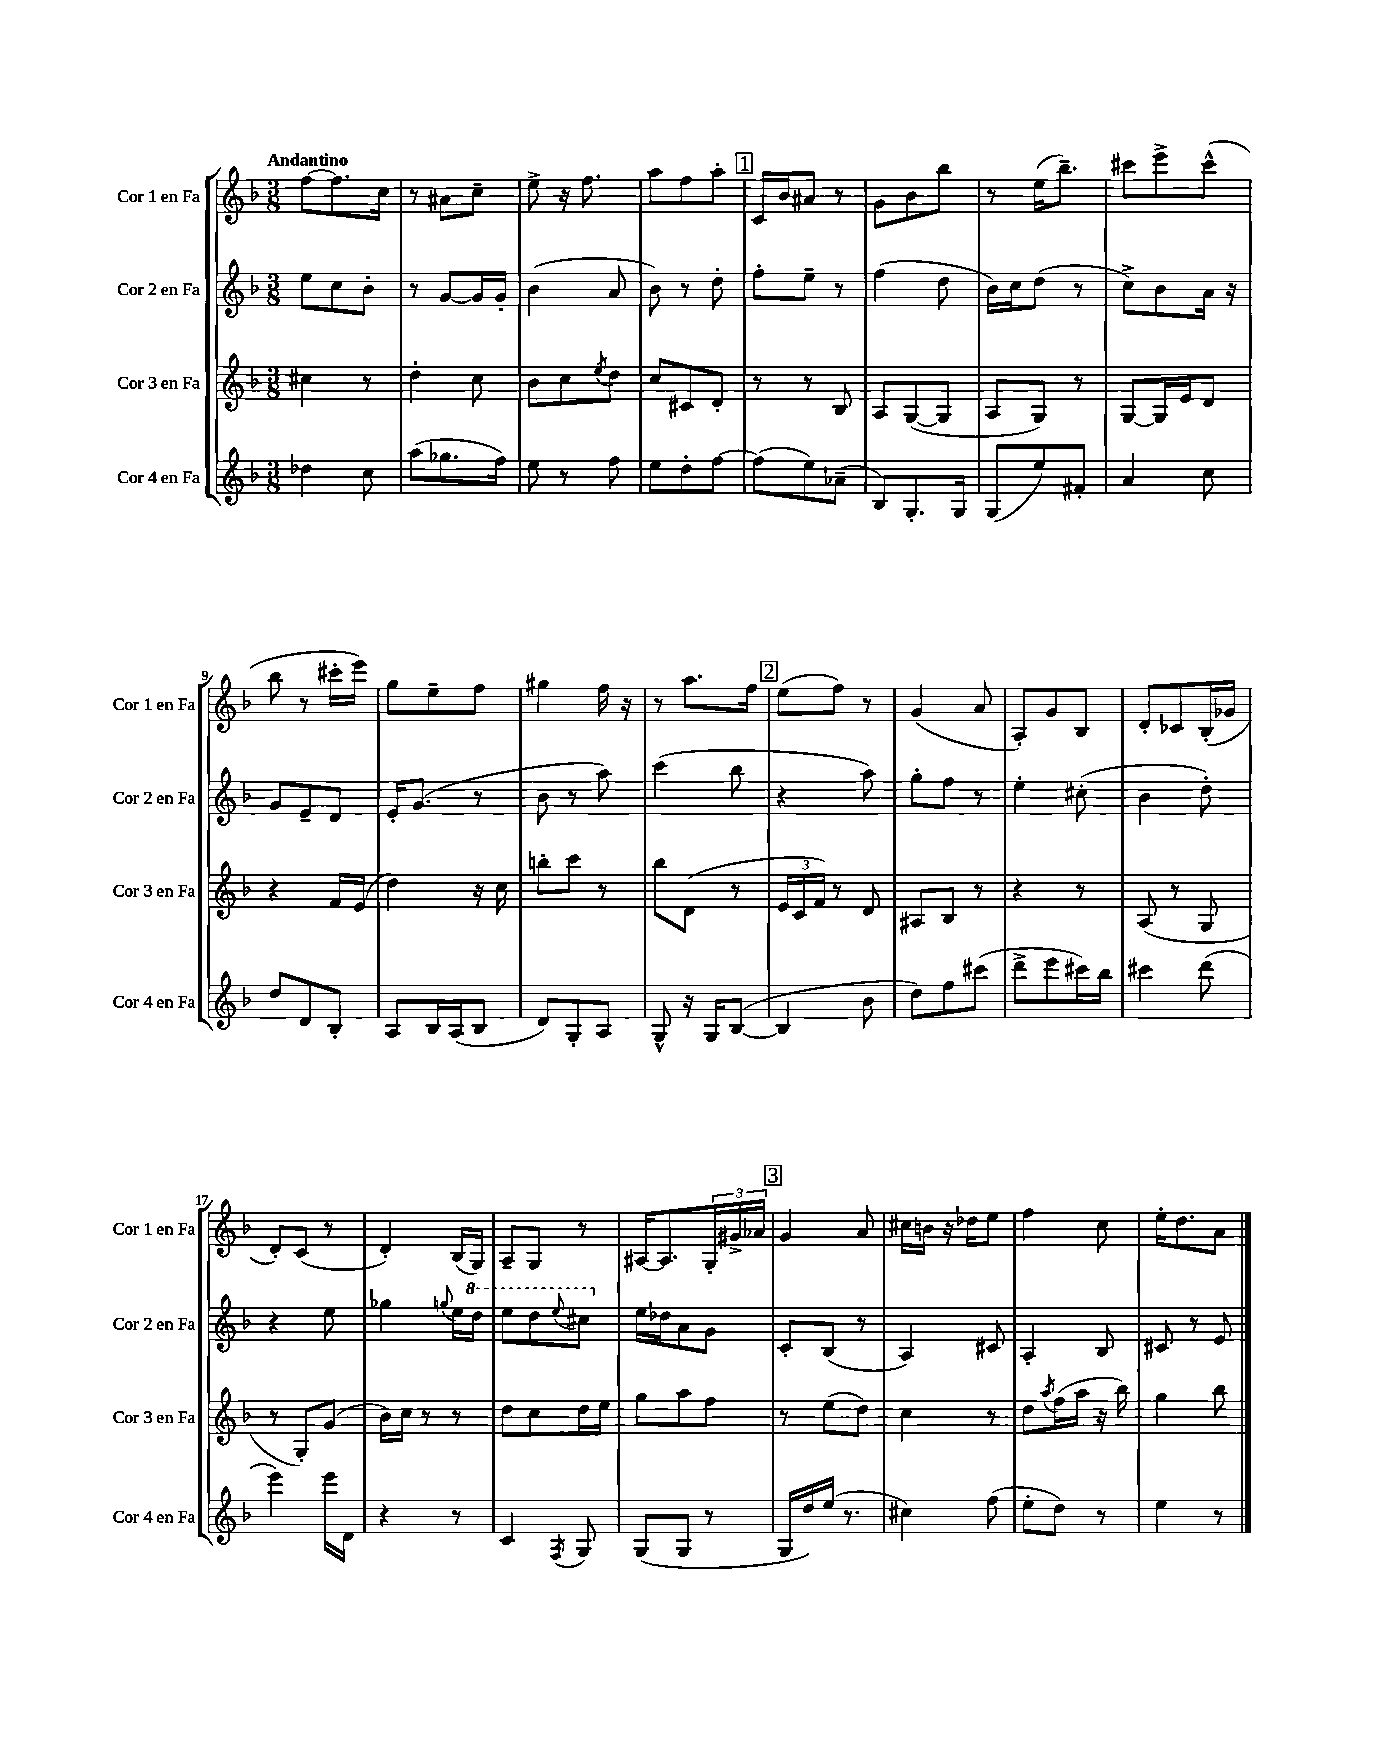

**kern	**kern	**kern	**kern
*staff4	*staff3	*staff2	*staff1
*clefG2	*clefG2	*clefG2	*clefG2
*k[b-]	*k[b-]	*k[b-]	*k[b-]
*M3/8	*M3/8	*M3/8	*M3/8
4dd-\	4cc#\	8ee\L	[8ff\L
.	.	8cc\	8.ff\]
8cc\	8r	8b-'\J	.
.	.	.	16cc\Jk
=	=	=	=
(8aa\L	4dd'\	8r	8r
8.gg-\	.	[8g/L	8a#\L
.	8cc\	16g/]L	8cc~\J
16ff\Jk)	.	16g'/JJ	.
=	=	=	=
8ee\	8b-\L	(4b-\	8ee^\
8r	8cc\	.	16r
.	.	.	8.ff\
.	8qee/	.	.
8ff\	8dd\J	8a/	.
=	=	=	=
8ee\L	8cc/L	8b-\)	8aa\L
8dd'\	8c#/	8r	8ff\
[8ff\J	8d'/J	8dd'\	8aa'\J
=	=	=	=
(8ff\]L	8r	8ff'\L	16c/LL
.	.	.	16b-/J
8ee\)	8r	8ee~\J	8a#/J
(8a-~\J	8B-/	8r	8r
=	=	=	=
8B-/L)	8A/L	(4ff\	8g\L
8.G'/	([8G/	.	8b-\
.	8G/]J	8dd\	8bb-\J
16G/Jk	.	.	.
=	=	=	=
(8G/L	8A/L	16b-\LL)	8r
.	.	16cc\J	.
8ee/)	8G/J)	(8dd\J	(16ee\LK
.	.	.	8.bb-~\J)
8f#'/J	8r	8r	.
=	=	=	=
4a/	[8G/L	8cc^\L)	8ccc#\L
.	16G/]L	8b-\	8eee^\
.	16e/J	.	.
8cc\	8d/J	16a\Jk	(8ccc#^^\J
.	.	16r	.
=	=	=	=
8dd/L	4r	8g/L	8bb-\
8d/	.	8e~/	8r
8B-'/J	16f/LL	8d/J	16ccc#'\LL
.	(16e/JJ	.	16eee\JJ)
=	=	=	=
8A/L	4dd\)	16e'/LK	8gg\L
.	.	(8.g/J	.
16B-/L	.	.	8ee~\
(16A/J	.	.	.
8B-/J	16r	8r	8ff\J
.	16cc\	.	.
=	=	=	=
8d/L)	8bb'\L	8b-\	4gg#\
8G'/	8ccc\J	8r	.
8A/J	8r	8aa\)	16ff\
.	.	.	16r
=	=	=	=
8G^^/	8bb-\L	(4ccc\	8r
16r	(8d\J	.	8.aa\L
16G/LK	.	.	.
([8B-/J	8r	8bb-\	.
.	.	.	16ff\Jk
=	=	=	=
4B-/]	24e/LL	4r	(8ee\L
.	24c/	.	.
.	24f/JJ)	.	.
.	8r	.	8ff\J)
8b-\	8d/	8aa\)	8r
=	=	=	=
8dd\L)	8A#/L	8gg'\L	(4g/
8ff\	8B-/J	8ff\J	.
(8ccc#\J	8r	8r	8a/
=	=	=	=
8ddd^\L	4r	4ee'\	8A'/L)
8eee\	.	.	8g/
16ccc#\L)	8r	(8cc#'\	8B-/J
16bb-\JJ	.	.	.
=	=	=	=
4ccc#\	(8A/	4b-\	8d'/L
.	8r	.	8c-/
(8ddd\	8G/	8dd'\)	(16B-'/L
.	.	.	16g-/JJ
=	=	=	=
4eee\)	8r	4r	8d'/L)
.	8G'/L)	.	(8c/J
16eee\LL	(8g/J	8ee\	8r
16d\JJ	.	.	.
=	=	=	=
4r	16b-\LL)	4gg-\	4d'/)
.	16cc\JJ	.	.
.	8r	.	.
.	.	8qqgg/	.
8r	8r	16ee\LL	(16B-/LL
.	.	16ddd\JJ	16G/JJ)
=	=	=	=
4c/	8dd\L	8eee\L	8A~/L
.	8cc\	8ddd\	8G/J
8qF/	.	8qqeee/	.
8G/	16dd\L	8ccc#\J	8r
.	16ee\JJ	.	.
=	=	=	=
(8G/L	8gg\L	16ee\LL	[16A#/LK
.	.	16dd-\J	8.A#/]
8G/J	8aa\	8a\	.
8r	8ff\J	8g\J	24G'/L
.	.	.	24g#^/
.	.	.	24a-/JJ
=	=	=	=
16G/LL	8r	8c'/L	4g/
16dd/)	.	.	.
(16ee/JJ	(8ee\L	(8B-/J	.
8.r	.	.	.
.	8dd\J)	8r	8a/
=	=	=	=
4cc#\)	4cc\	4A/)	16cc#\LL
.	.	.	16b\JJ
.	.	.	16r
.	.	.	16dd-\LK
(8ff\	8r	8c#/	8ee\J
=	=	=	=
8ee'\L	8dd\L	4A'/	4ff\
.	8qaa/	.	.
8dd\J)	(16ff\L	.	.
.	16aa\JJ	.	.
8r	16r	8B-/	8cc\
.	16bb-\)	.	.
=	=	=	=
4ee\	4gg\	8c#/	16ee'\LK
.	.	.	8.dd\
.	.	8r	.
8r	8bb-\	8e/	8a\J
==	==	==	==
*-	*-	*-	*-
